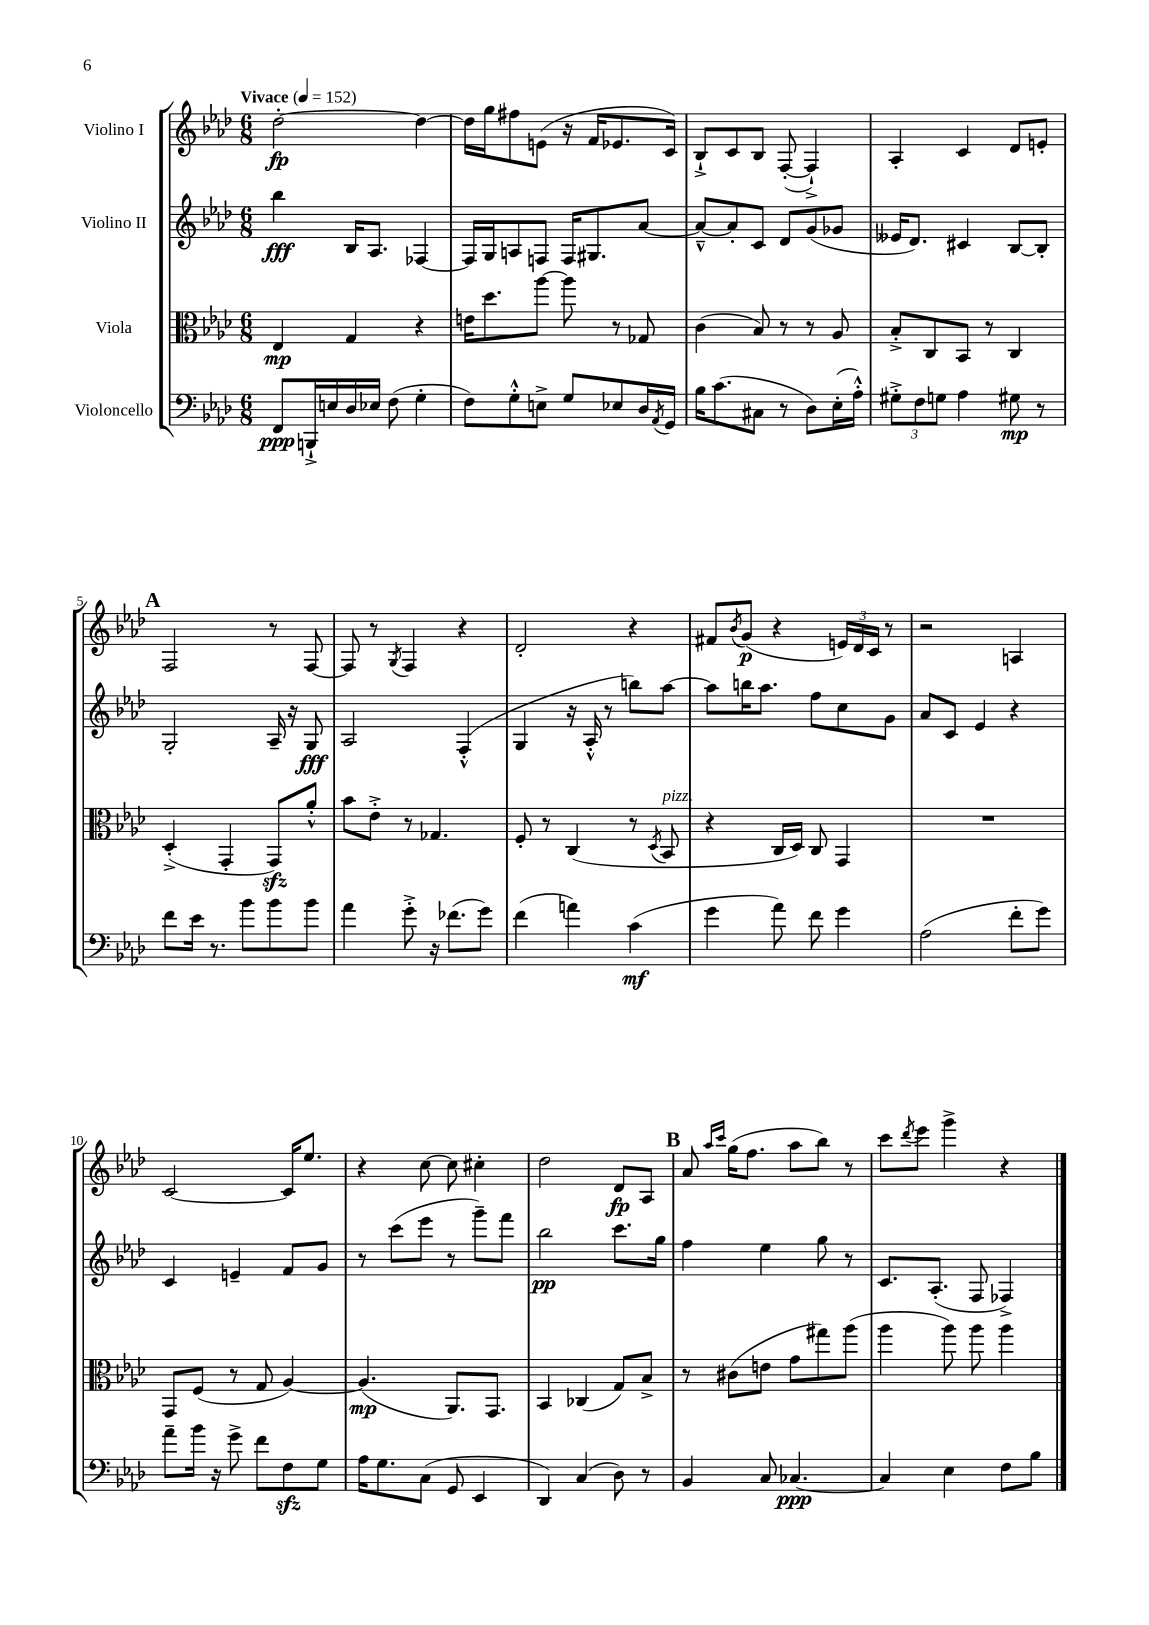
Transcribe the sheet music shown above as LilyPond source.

<<
\new StaffGroup <<
\new Staff = "s0" \with { instrumentName = "Violino I" } {
    \clef treble \key aes \major \numericTimeSignature \time 6/8 \tempo "Vivace" 4 = 152
    des''2~-.\fp des''4~ |
    des''16 g''16 fis''8 e'8( r16 f'16 ees'8. c'16) |
    bes8-!-> c'8 bes8 f8~-.( f4-!->) |
    aes4-. c'4 des'8 e'8-. |
    \mark \markup { \bold "A" } f2 r8 f8~ |
    f8 r8 \acciaccatura { g8 } f4 r4 |
    des'2-. r4 |
    fis'8 \acciaccatura { bes'8 } g'8\p( r4 \tuplet 3/2 { e'16) des'16 c'16 } r8 |
    r2 a4 |
    c'2~ c'16 ees''8. |
    r4 c''8~ c''8 cis''4-. |
    des''2 des'8\fp aes8 |
    \mark \markup { \bold "B" } aes'8 \grace { aes''16 c'''16 } g''16( f''8. aes''8 bes''8) r8 |
    c'''8 \acciaccatura { des'''8 } ees'''8 g'''4-> r4 \bar "|." |
}
\new Staff = "s1" \with { instrumentName = "Violino II" } {
    \clef treble \key aes \major \numericTimeSignature \time 6/8
    bes''4\fff bes16 aes8. fes4~ |
    fes16 g16 a8 f8 f16 gis8. aes'8~ |
    aes'8~---^ aes'8-. c'8 des'8 g'8( ges'8 |
    eeses'16 des'8.) cis'4 bes8~ bes8-. |
    \mark \markup { \bold "A" } g2-. aes16-- r16 g8\fff |
    aes2 f4-.-^( |
    g4 r16 aes16-.-^ r8 b''8) aes''8~ |
    aes''8 b''16 aes''8. f''8 c''8 g'8 |
    aes'8 c'8 ees'4 r4 |
    c'4 e'4-- f'8 g'8 |
    r8 c'''8( ees'''8 r8 g'''8--) f'''8 |
    bes''2\pp c'''8. g''16 |
    \mark \markup { \bold "B" } f''4 ees''4 g''8 r8 |
    c'8. aes8.-.( f8 fes4->) \bar "|." |
}
\new Staff = "s2" \with { instrumentName = "Viola" } {
    \clef alto \key aes \major \numericTimeSignature \time 6/8
    ees4\mp g4 r4 |
    e'16 des''8. aes''8~ aes''8 r8 ges8 |
    c'4( bes8) r8 r8 aes8 |
    bes8-.-> c8 bes,8 r8 c4 |
    \mark \markup { \bold "A" } des4-.->( g,4-. g,8\sfz) aes'8-.-^ |
    bes'8 ees'8-.-> r8 ges4. |
    f8-. r8 c4( r8 \acciaccatura { des8 } bes,8^\markup { \italic "pizz." } |
    r4 c16 des16) c8 g,4 |
    R2. |
    g,8 f8( r8 g8 aes4~) |
    aes4.\mp( aes,8.) g,8. |
    bes,4 ces4( g8) bes8-> |
    \mark \markup { \bold "B" } r8 cis'8( e'8 g'8 gis''8) aes''8( |
    aes''4 aes''8) aes''8 aes''4 \bar "|." |
}
\new Staff = "s3" \with { instrumentName = "Violoncello" } {
    \clef bass \key aes \major \numericTimeSignature \time 6/8
    f,8\ppp b,,16-!-> e16 des16 ees16 f8( g4-. |
    f8) g8-.-^ e8-> g8 ees8 des16 \acciaccatura { aes,8 } g,16 |
    bes16 c'8.( cis8 r8 des8) ees16-.( aes16-.-^) |
    \tuplet 3/2 { gis8-.-> f8 g8 } aes4 gis8\mp r8 |
    \mark \markup { \bold "A" } f'8 ees'16 r8. bes'8 bes'8 bes'8 |
    aes'4 g'8-.-> r16 fes'8.( g'8) |
    f'4( a'4) c'4\mf( |
    g'4 aes'8) f'8 g'4 |
    aes2( f'8-. g'8) |
    aes'8-- bes'16 r16 g'8-> f'8 f8\sfz g8 |
    aes16 g8. c8( g,8 ees,4 |
    des,4) c4( des8) r8 |
    \mark \markup { \bold "B" } bes,4 c8 ces4.~\ppp |
    ces4 ees4 f8 bes8 \bar "|." |
}
>>
>>
